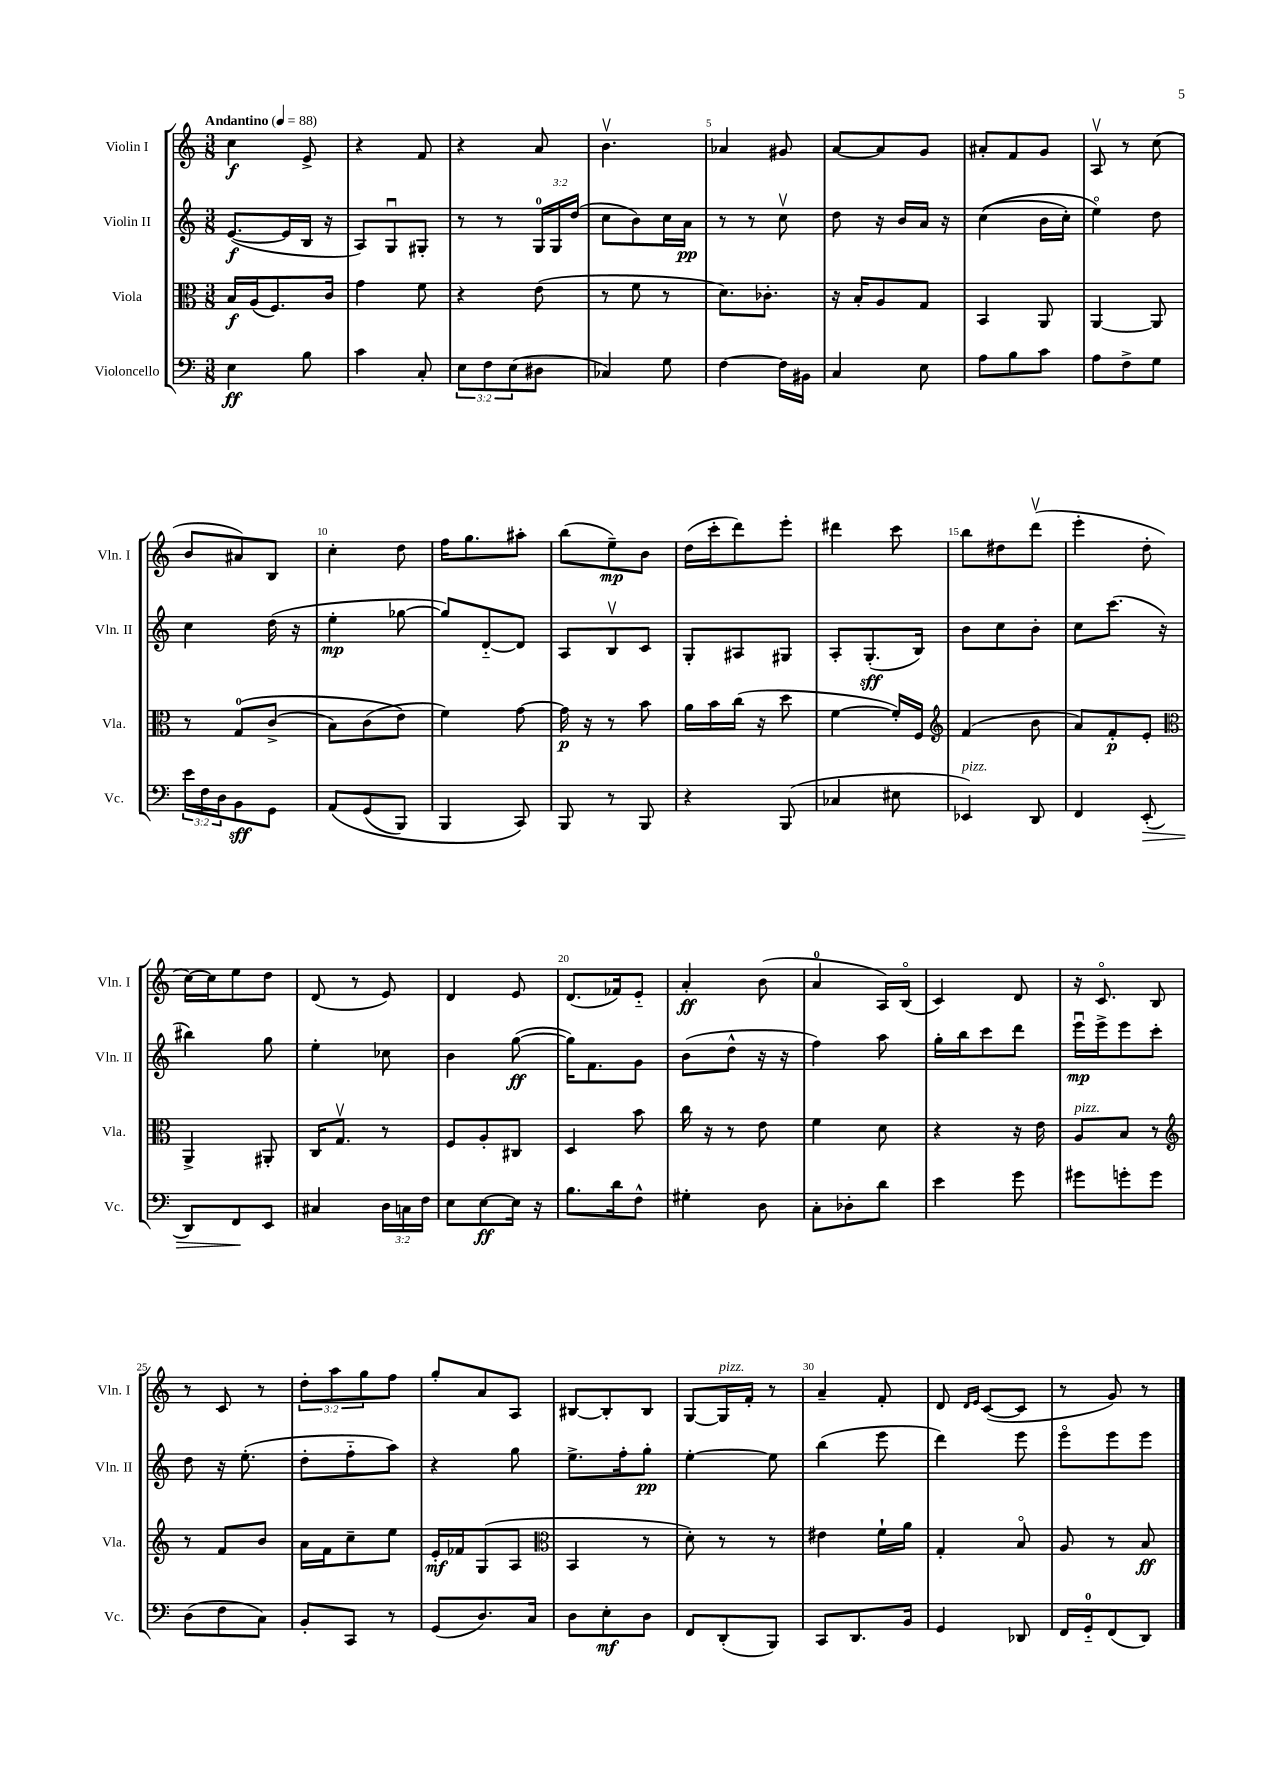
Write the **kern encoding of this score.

**kern	**dynam	**kern	**dynam	**kern	**dynam	**kern	**dynam
*part4	*part4	*part3	*part3	*part2	*part2	*part1	*part1
*staff4	*staff4	*staff3	*staff3	*staff2	*staff2	*staff1	*staff1
*I"Violoncello	*	*I"Viola	*	*I"Violin II	*	*I"Violin I	*
*I'Vc.	*	*I'Vla.	*	*I'Vln. II	*	*I'Vln. I	*
*clefF4	*	*clefC3	*	*clefG2	*	*clefG2	*
*k[]	*	*k[]	*	*k[]	*	*k[]	*
*M3/8	*	*M3/8	*	*M3/8	*	*M3/8	*
*MM88	*	*MM88	*	*MM88	*	*MM88	*
=1	=1	=1	=1	=1	=1	=1	=1
!	!	!	!	!	!	!LO:TX:a:B:t=Andantino	!
4E\	ff	16B/LL	f	([8.e/L	f	4cc\	f
.	.	(16A/J	.	.	.	.	.
.	.	8.F/)	.	.	.	.	.
.	.	.	.	16e/L]	.	.	.
8B\	.	.	.	16B/JJ	.	8e^/	.
.	.	16c/Jk	.	16r	.	.	.
=2	=2	=2	=2	=2	=2	=2	=2
4c\	.	4g\	.	8A/L)	.	4r	.
.	.	.	.	8Gu/	.	.	.
8C'/	.	8f\	.	8G#X'/J	.	8f/	.
=3	=3	=3	=3	=3	=3	=3	=3
12E\L	.	4r	.	8r	.	4r	.
12F\	.	.	.	.	.	.	.
.	.	.	.	8r	.	.	.
(12E\	.	.	.	.	.	.	.
8D#X\J	.	(8e\	.	24G/LL	.	8a/	.
.	.	.	.	24G/	.	.	.
.	.	.	.	(24dd/JJ	.	.	.
=4	=4	=4	=4	=4	=4	=4	=4
4C-X/)	.	8r	.	8cc\L	.	4.bv\	.
.	.	8f\	.	8b\)	.	.	.
8G\	.	8r	.	16cc\L	.	.	.
.	.	.	.	16a\JJ	pp	.	.
=5	=5	=5	=5	=5	=5	=5	=5
[4F\	.	8.d\L)	.	8r	.	4a-X/	.
.	.	.	.	8r	.	.	.
.	.	8.c-X'\J	.	.	.	.	.
16F\LL]	.	.	.	8ccv\	.	8g#X/	.
16BB#X\JJ	.	.	.	.	.	.	.
=6	=6	=6	=6	=6	=6	=6	=6
4C/	.	16r	.	8dd\	.	[8a/L	.
.	.	16B'/KL	.	.	.	.	.
.	.	8A/	.	16r	.	8a/]	.
.	.	.	.	16b/LL	.	.	.
8E\	.	8G/J	.	16a/JJ	.	8g/J	.
.	.	.	.	16r	.	.	.
=7	=7	=7	=7	=7	=7	=7	=7
8A\L	.	4BB/	.	((4cc\	.	8a#X'/L	.
8B\	.	.	.	.	.	8f/	.
8c\J	.	8AA/	.	16b\LL	.	8g/J	.
.	.	.	.	16cc'\JJ)	.	.	.
=8	=8	=8	=8	=8	=8	=8	=8
8A\L	.	[4AA/	.	4ee\)	.	8Av/	.
8F^\	.	.	.	.	.	8r	.
8G\J	.	8AA/]	.	8dd\	.	(8cc\	.
!!LO:LB:g=z
=9	=9	=9	=9	=9	=9	=9	=9
24e\LL	.	8r	.	4cc\	.	8b/L	.
24F\	.	.	.	.	.	.	.
24D\J	.	.	.	.	.	.	.
8BB\	sff	(8G/L	.	.	.	8a#X/)	.
8GG\J	.	(8c^/J	.	(16dd\	.	8B/J	.
.	.	.	.	16r	.	.	.
=10	=10	=10	=10	=10	=10	=10	=10
(8AA/L	.	8B\L)	.	4ee'\	mp	4cc'\	.
(8GG/	.	(8c\	.	.	.	.	.
8BBB/J)	.	8e\J)	.	[8gg-X\	.	8dd\	.
=11	=11	=11	=11	=11	=11	=11	=11
4BBB/	.	4f\)	.	8gg-/L])	.	16ff\KL	.
.	.	.	.	.	.	8.gg\	.
.	.	.	.	[8d/	.	.	.
8CC/)	.	[8g\	.	8d/J]	.	8aa#X'\J	.
=12	=12	=12	=12	=12	=12	=12	=12
8BBB/	.	16g\]	p	8A/L	.	(8bb\L	.
.	.	16r	.	.	.	.	.
8r	.	8r	.	8Bv/	.	8ee~\)	mp
8BBB/	.	8b\	.	8c/J	.	8b\J	.
=13	=13	=13	=13	=13	=13	=13	=13
4r	.	16a\LL	.	8G'/L	.	(16dd\LL	.
.	.	16b\	.	.	.	16ccc'\J	.
.	.	(16cc\JJ	.	8A#X/	.	8ddd\)	.
.	.	16r	.	.	.	.	.
(8BBB/	.	8dd\	.	8G#X/J	.	8eee'\J	.
=14	=14	=14	=14	=14	=14	=14	=14
4C-X/	.	[4f\	.	8A'/L	.	4ddd#X\	.
.	.	.	.	(8.G'/	sff	.	.
8E#X\	.	16f'/LL])	.	.	.	8ccc\	.
.	.	16F/JJ	.	16B/Jk)	.	.	.
=15	=15	=15	=15	=15	=15	=15	=15
*	*	*clefG2	*	*	*	*	*
!LO:TX:a:i:t=pizz.	!	!	!	!	!	!	!
4EE-X/)	.	(4f/	.	8b\L	.	8bb\L	.
.	.	.	.	8cc\	.	8dd#X\	.
8DD/	.	8b\	.	8b'\J	.	(8dddv\J	.
=16	=16	=16	=16	=16	=16	=16	=16
4FF/	.	8a/L)	.	8cc\L	.	4eee'\	.
.	.	8f'/	p	(8.ccc\J	.	.	.
!	!LO:HP:b	!	!	!	!	!	!
(8EE'/	>	8e'/J	.	.	.	8dd'\	.
.	.	.	.	16r	.	.	.
!!LO:LB:g=z
=17	=17	=17	=17	=17	=17	=17	=17
*	*	*clefC3	*	*	*	*	*
8DD/L)	.	4AA^/	.	4bb#X\)	.	[16cc\LL)	.
.	.	.	.	.	.	16cc\J]	.
8FF/	.	.	.	.	.	8ee\	.
8EE/J	]	8AA#X'/	.	8gg\	.	8dd\J	.
=18	=18	=18	=18	=18	=18	=18	=18
4C#X/	.	16C/KL	.	4ee'\	.	(8d/	.
.	.	8.Gv/J	.	.	.	.	.
.	.	.	.	.	.	8r	.
24D\LL	.	8r	.	8cc-X\	.	8e/)	.
24Cn\	.	.	.	.	.	.	.
24F\JJ	.	.	.	.	.	.	.
=19	=19	=19	=19	=19	=19	=19	=19
8E\L	.	8F/L	.	4b\	.	4d/	.
[8E\	ff	8A'/	.	.	.	.	.
16E\Jk]	.	8C#X/J	.	([8gg\	ff	8e/	.
16r	.	.	.	.	.	.	.
=20	=20	=20	=20	=20	=20	=20	=20
8.B\L	.	4D/	.	16gg\KL])	.	(8.d/L	.
.	.	.	.	8.f\	.	.	.
16d\k	.	.	.	.	.	16f-X/k)	.
8F^^\J	.	8b\	.	8g\J	.	8e/J	.
=21	=21	=21	=21	=21	=21	=21	=21
4G#X'\	.	16cc\	.	(8b\L	.	4a'/	ff
.	.	16r	.	.	.	.	.
.	.	8r	.	8dd^^\J	.	.	.
8D\	.	8e\	.	16r	.	(8b\	.
.	.	.	.	16r	.	.	.
=22	=22	=22	=22	=22	=22	=22	=22
8C'\L	.	4f\	.	4ff\)	.	4a/	.
8D-X'\	.	.	.	.	.	.	.
8d\J	.	8d\	.	8aa\	.	16A/LL)	.
.	.	.	.	.	.	(16B/JJ	.
=23	=23	=23	=23	=23	=23	=23	=23
4e\	.	4r	.	16gg'\LL	.	4c/)	.
.	.	.	.	16bb\J	.	.	.
.	.	.	.	8ccc\	.	.	.
8g\	.	16r	.	8ddd\J	.	8d/	.
.	.	16e\	.	.	.	.	.
=24	=24	=24	=24	=24	=24	=24	=24
!	!	!LO:TX:a:i:t=pizz.	!	!	!	!	!
8g#X\L	.	8A/L	.	16eeeu\LL	mp	16r	.
.	.	.	.	16eee^\J	.	8.c/	.
8gn'\	.	8B/J	.	8eee\	.	.	.
8g\J	.	8r	.	8ccc'\J	.	8B/	.
!!LO:LB:g=z
=25	=25	=25	=25	=25	=25	=25	=25
*	*	*clefG2	*	*	*	*	*
(8D\L	.	8r	.	8dd\	.	8r	.
8F\	.	8f/L	.	16r	.	8c/	.
.	.	.	.	(8.ee'\	.	.	.
8C\J)	.	8b/J	.	.	.	8r	.
=26	=26	=26	=26	=26	=26	=26	=26
8BB'/L	.	16a\LL	.	8dd'\L	.	12dd'\L	.
.	.	16f\J	.	.	.	.	.
.	.	.	.	.	.	12aa\	.
8CC/J	.	8cc~\	.	8ff\	.	.	.
.	.	.	.	.	.	12gg\	.
8r	.	8ee\J	.	8aa\J)	.	8ff\J	.
=27	=27	=27	=27	=27	=27	=27	=27
(8GG/L	.	16e'/LL	mf	4r	.	8gg'/L	.
.	.	16f-X/J	.	.	.	.	.
8.D/)	.	(8G/	.	.	.	8a/	.
.	.	8A/J	.	8gg\	.	8A/J	.
16C/Jk	.	.	.	.	.	.	.
=28	=28	=28	=28	=28	=28	=28	=28
*	*	*clefC3	*	*	*	*	*
8D\L	.	4BB/	.	8.ee^\L	.	[8B#X/L	.
8E'\	mf	.	.	.	.	8B#'/]	.
.	.	.	.	16ff'\k	.	.	.
8D\J	.	8r	.	8gg'\J	pp	8B#/J	.
=29	=29	=29	=29	=29	=29	=29	=29
8FF/L	.	8d'\)	.	[4ee'\	.	[8G/L	.
!	!	!	!	!	!	!LO:TX:a:i:t=pizz.	!
(8DD'/	.	8r	.	.	.	16G/L]	.
.	.	.	.	.	.	16f'/JJ	.
8BBB/J)	.	8r	.	8ee\]	.	8r	.
=30	=30	=30	=30	=30	=30	=30	=30
8CC/L	.	4e#X\	.	(4bb\	.	4a~/	.
8.DD/	.	.	.	.	.	.	.
.	.	16f`\LL	.	8eee\	.	8f'/	.
16BB/Jk	.	16a\JJ	.	.	.	.	.
=31	=31	=31	=31	=31	=31	=31	=31
4GG/	.	4G'/	.	4ddd\)	.	8d/	.
.	.	.	.	.	.	16qqd/LL	.
.	.	.	.	.	.	16qqe/JJ	.
.	.	.	.	.	.	([8c/L	.
8DD-X/	.	8B/	.	8eee\	.	8c/J]	.
=32	=32	=32	=32	=32	=32	=32	=32
16FF/LL	.	8A/	.	8eee\L	.	8r	.
16GG/J	.	.	.	.	.	.	.
(8FF/	.	8r	.	8eee\	.	8g/)	.
8DD/J)	.	8B/	ff	8eee\J	.	8r	.
==	==	==	==	==	==	==	==
*-	*-	*-	*-	*-	*-	*-	*-
